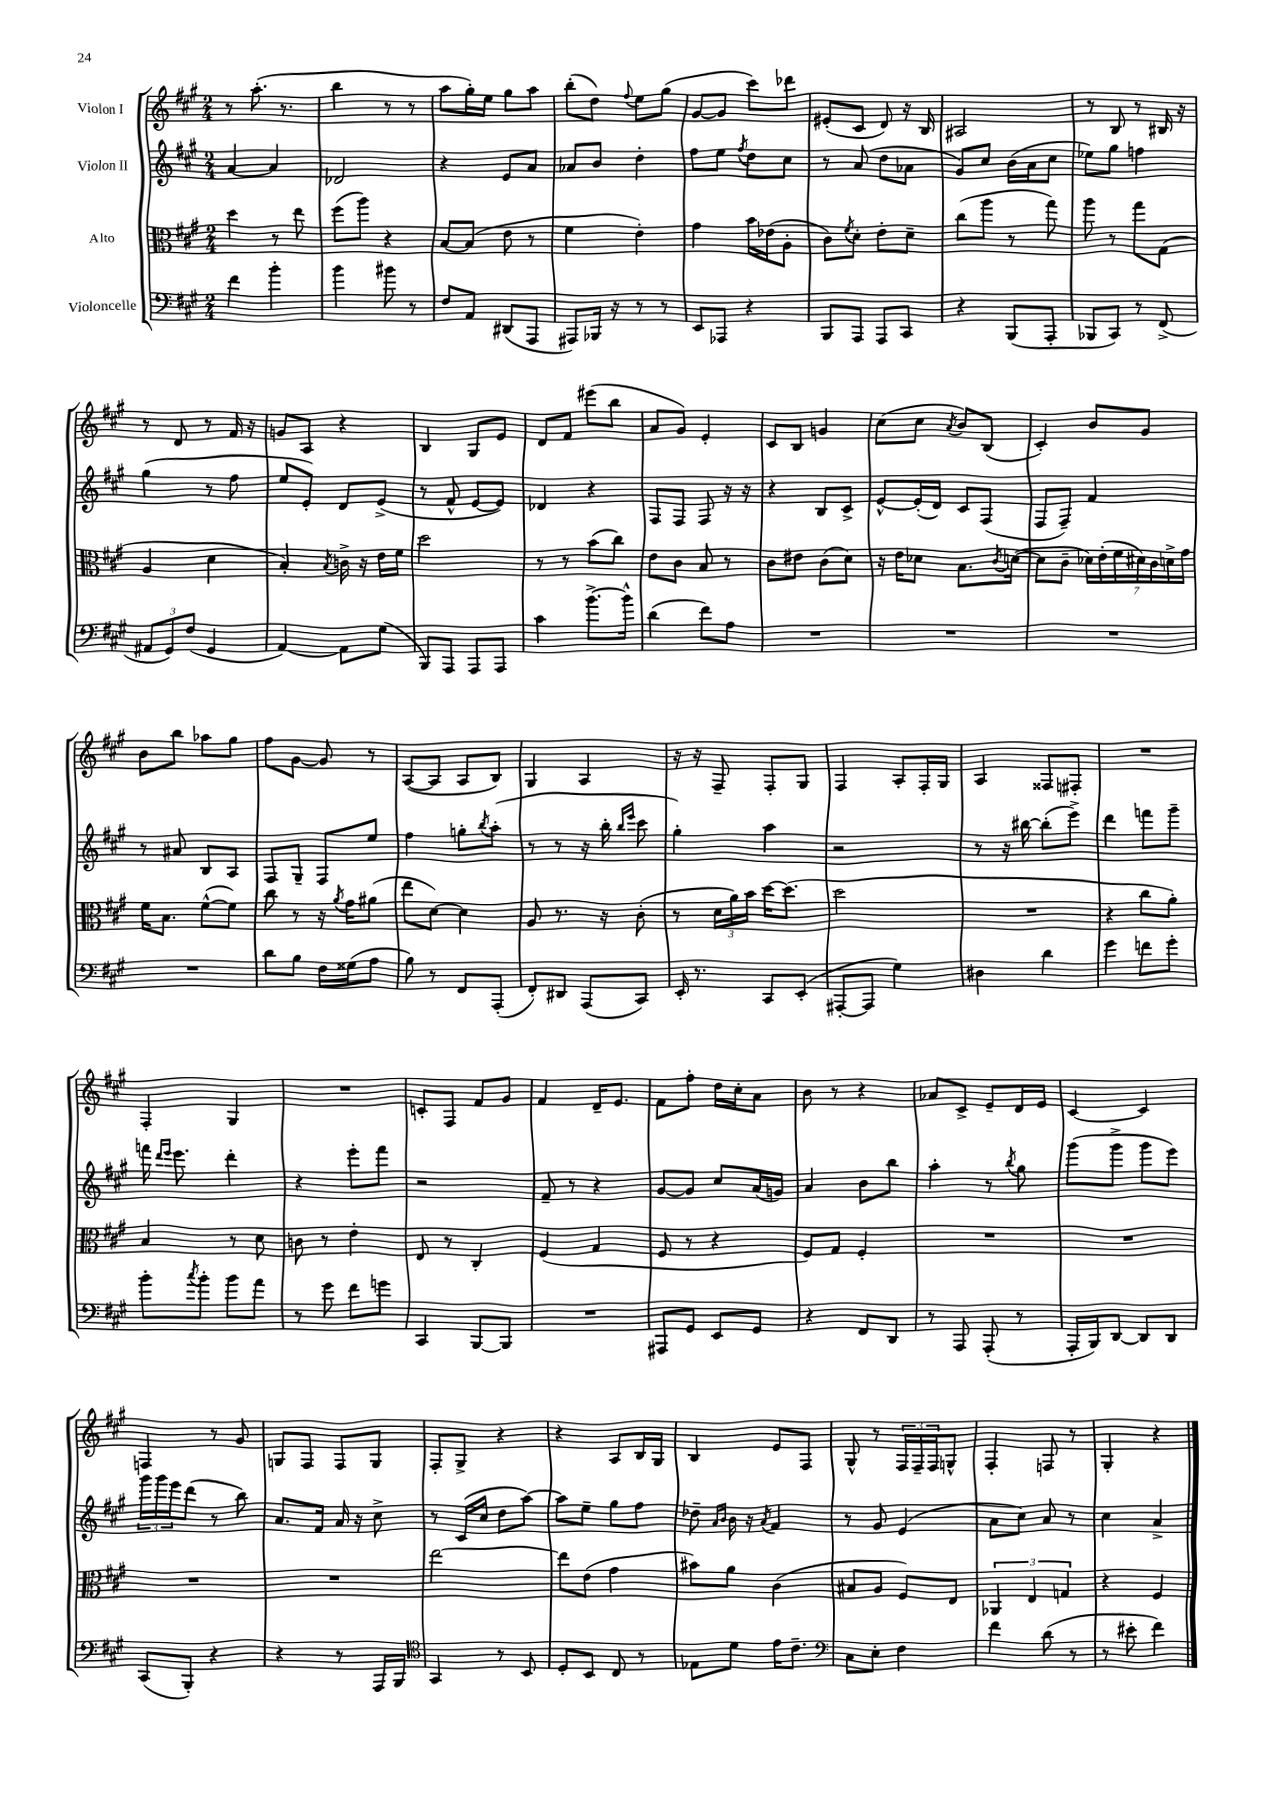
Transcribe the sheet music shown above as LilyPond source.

<<
\new StaffGroup <<
\new Staff = "s0" \with { instrumentName = "Violon I" } {
    \clef treble \key a \major \numericTimeSignature \time 2/4
    r8 a''8.-.( r8. |
    b''4 r8 r8 |
    a''8 gis''16-.) e''16 gis''8 a''8 |
    b''8-.( d''8) \appoggiatura { fis''8 } e''8 gis''8( |
    gis'8~ gis'8 cis'''8) des'''8 |
    eis'8-.( cis'8 d'8) r16 b16 |
    ais2 |
    r8 b8 r8 bis16 r16 |
    r8 d'8 r8 fis'16 r16 |
    g'8 a8 r4 |
    b4 gis8 e'8 |
    d'8 fis'8 eis'''8( b''8 |
    a'8 gis'8) e'4-. |
    cis'8 b8 g'4 |
    cis''8( cis''8 \acciaccatura { a'8 } b'8) b8( |
    cis'4-.) b'8 gis'8 |
    b'8 b''8 aes''8 gis''8 |
    fis''8 gis'8~ gis'8 r8 |
    a8~( a8 a8 b8) |
    gis4 a4 |
    r16 r16 fis8-- fis8-. gis8 |
    fis4 a8-. fis16-. gis16 |
    a4 fisis8 fis8-. |
    R2 |
    fis4-. gis4 |
    R2 |
    c'8-. fis8 fis'8 gis'8 |
    fis'4 d'16-- e'8. |
    fis'8 fis''8-. d''16 cis''16-. a'8 |
    b'8 r8 r4 |
    aes'8 cis'8-> e'8-- d'16 e'16 |
    cis'4~ cis'4 |
    f4 r8 gis'8 |
    g8 fis8 fis8 g8 |
    fis8-. gis8-> r4 |
    r4 a8 b16 gis16 |
    b4 e'8 fis8 |
    gis8-^ r8 \tuplet 3/2 { fis16 fis16-- fis16 } g8-^ |
    fis4-. f8 r8 |
    gis4-. r4 \bar "|." |
}
\new Staff = "s1" \with { instrumentName = "Violon II" } {
    \clef treble \key a \major \numericTimeSignature \time 2/4
    a'4~ a'4 |
    des'2 |
    r4 e'8 a'8 |
    aes'8 b'8 d''4-. |
    fis''8 e''8 \acciaccatura { fis''8 } d''8 cis''8 |
    r8 a'8( d''8 aes'8 |
    gis'8) cis''8 b'16( a'16 cis''8 |
    ees''8) gis''8 f''4 |
    gis''4( r8 fis''8 |
    e''8 e'8-.) d'8 e'8->( |
    r8 fis'8-^ e'8~ e'8) |
    des'4 r4 |
    fis8 fis8 fis8 r16 r16 |
    r4 b8 cis'8-> |
    e'8~-^ e'16-.( d'16) cis'8 fis8( |
    fis8 fis8--) fis'4 |
    r8 ais'8 b8 a8 |
    fis8 gis8-- fis8 e''8 |
    fis''4 g''8-. \acciaccatura { b''8 } a''8-.( |
    r8 r8 r16 b''16-. \grace { b''16 e'''16 } cis'''8 |
    gis''4-.) a''4 |
    r2 |
    r8 r16 bis''16~ bis''8-.( e'''8->) |
    d'''4 f'''8 gis'''8-- |
    f'''16 \grace { d'''16 e'''16 } e'''8. d'''4-. |
    r4 e'''8-. fis'''8 |
    r2 |
    fis'8-- r8 r4 |
    gis'8~ gis'8 cis''8 a'16( g'16) |
    a'4 b'8 b''8 |
    a''4-. r8 \acciaccatura { b''8 } gis''8 |
    gis'''8( gis'''8-> gis'''8 e'''8) |
    \tuplet 3/2 { gis'''16 gis'''16 e'''16 } d'''8( r8 b''8) |
    a'8. fis'16 a'16 r16 cis''8-> |
    r8 cis'16( cis''16 d''8 a''8~) |
    a''8 e''8-- gis''8 fis''8 |
    des''8-- \grace { a'16 b'16 } b'16 r16 \acciaccatura { a'8 } fis'4 |
    r8 gis'8 e'4( |
    a'8 cis''8) a'8 r8 |
    cis''4 a'4-> \bar "|." |
}
\new Staff = "s2" \with { instrumentName = "Alto" } {
    \clef alto \key a \major \numericTimeSignature \time 2/4
    d''4 r8 e''8 |
    fis''8( a''8) r4 |
    b8~ b8( e'8 r8 |
    fis'4 e'4-.) |
    gis'4 b'16 ees'16( a8-. |
    cis'8) \acciaccatura { fis'8 } d'8-. e'8-. d'8-- |
    cis''8( a''8 r8 gis''8) |
    a''8 r8 gis''8 gis8( |
    a4 d'4 |
    b4-.) \acciaccatura { b8 } c'16-> r16 e'16 fis'16 |
    d''2 |
    r8 r8 b'8( cis''8) |
    e'8 cis'8 b8 r8 |
    cis'8 eis'8 cis'8( d'8) |
    r16 e'16 des'8 b8. \acciaccatura { cis'8 } d'16~( |
    d'8 cis'8-- \tuplet 7/4 { des'16) e'16-.( fis'16 dis'16) cis'16 d'16-> gis'16 } |
    fis'16 b8. fis'8~-^( fis'8) |
    cis''8 r8 r16 \acciaccatura { a'8 } gis'16 ais'8( |
    e''8 d'8~) d'4 |
    a8 r8. r16 cis'8-.( |
    r8 \tuplet 3/2 { d'16 a'16) b'16 } d''16~ d''8.( |
    d''2 |
    R2 |
    r4 cis''8 a'8-.) |
    b4 r8 d'8 |
    c'8 r8 e'4-. |
    e8 r8 cis4-. |
    fis4( gis4 |
    fis8 r8 r4 |
    fis8) gis8 fis4-. |
    R2 |
    R2 |
    R2 |
    R2 |
    e''2~ |
    e''8 e'8( gis'4 |
    bis'8) a'8 cis'4( |
    bis8 a8 fis8) e8 |
    \tuplet 3/2 { aes,4 e4 g4 } |
    r4 fis4 \bar "|." |
}
\new Staff = "s3" \with { instrumentName = "Violoncelle" } {
    \clef bass \key a \major \numericTimeSignature \time 2/4
    fis'4 b'4-. |
    b'4 bis'8 r8 |
    fis8 a,8 dis,8( a,,8 |
    ais,,8) bes,,16 r16 r8 r8 |
    e,8 aes,,8 r4 |
    b,,8 a,,8 a,,8 cis,8 |
    r4 b,,8( a,,8-. |
    bes,,8 cis,8) r8 fis,8->( |
    \tuplet 3/2 { ais,8 gis,8) fis8( } gis,4 |
    a,4~) a,8 gis8( |
    b,,8) a,,8 a,,8 a,,8 |
    cis'4 b'8.~-> b'16-^ |
    d'4( fis'8) a8 |
    R2 |
    R2 |
    R2 |
    R2 |
    d'8 b8 fis16 gisis16( a8 |
    b8) r8 fis,8 a,,8-.( |
    fis,8-.) dis,8 a,,8( cis,8) |
    e,16-. r8. cis,8 e,8-.( |
    ais,,8~-. ais,,8 gis4) |
    dis4 d'4 |
    gis'4 f'8 gis'8-. |
    b'8-. \acciaccatura { cis''8 } b'8-. b'8 a'8 |
    r8 gis'8 fis'8 g'8 |
    cis,4 b,,8~ b,,8 |
    R2 |
    ais,,8 gis,8 e,8 gis,8 |
    r4 fis,8 d,8 |
    r8 a,,8 a,,8-.( r8 |
    a,,16-. b,,16) d,8~ d,8 d,8 |
    cis,8( b,,8-.) r4 |
    r4 r8 a,,16 b,,16 |
    \clef tenor gis,4 r8 b,8 |
    d8-. b,8 cis8 r8 |
    ees8 d'8 e'16 cis'8.-- |
    \clef bass cis8 e8-. fis4 |
    fis'4 d'8( r8 |
    r8 eis'8-. fis'4) \bar "|." |
}
>>
>>
\layout { \context { \Score \remove "Bar_number_engraver" } }
